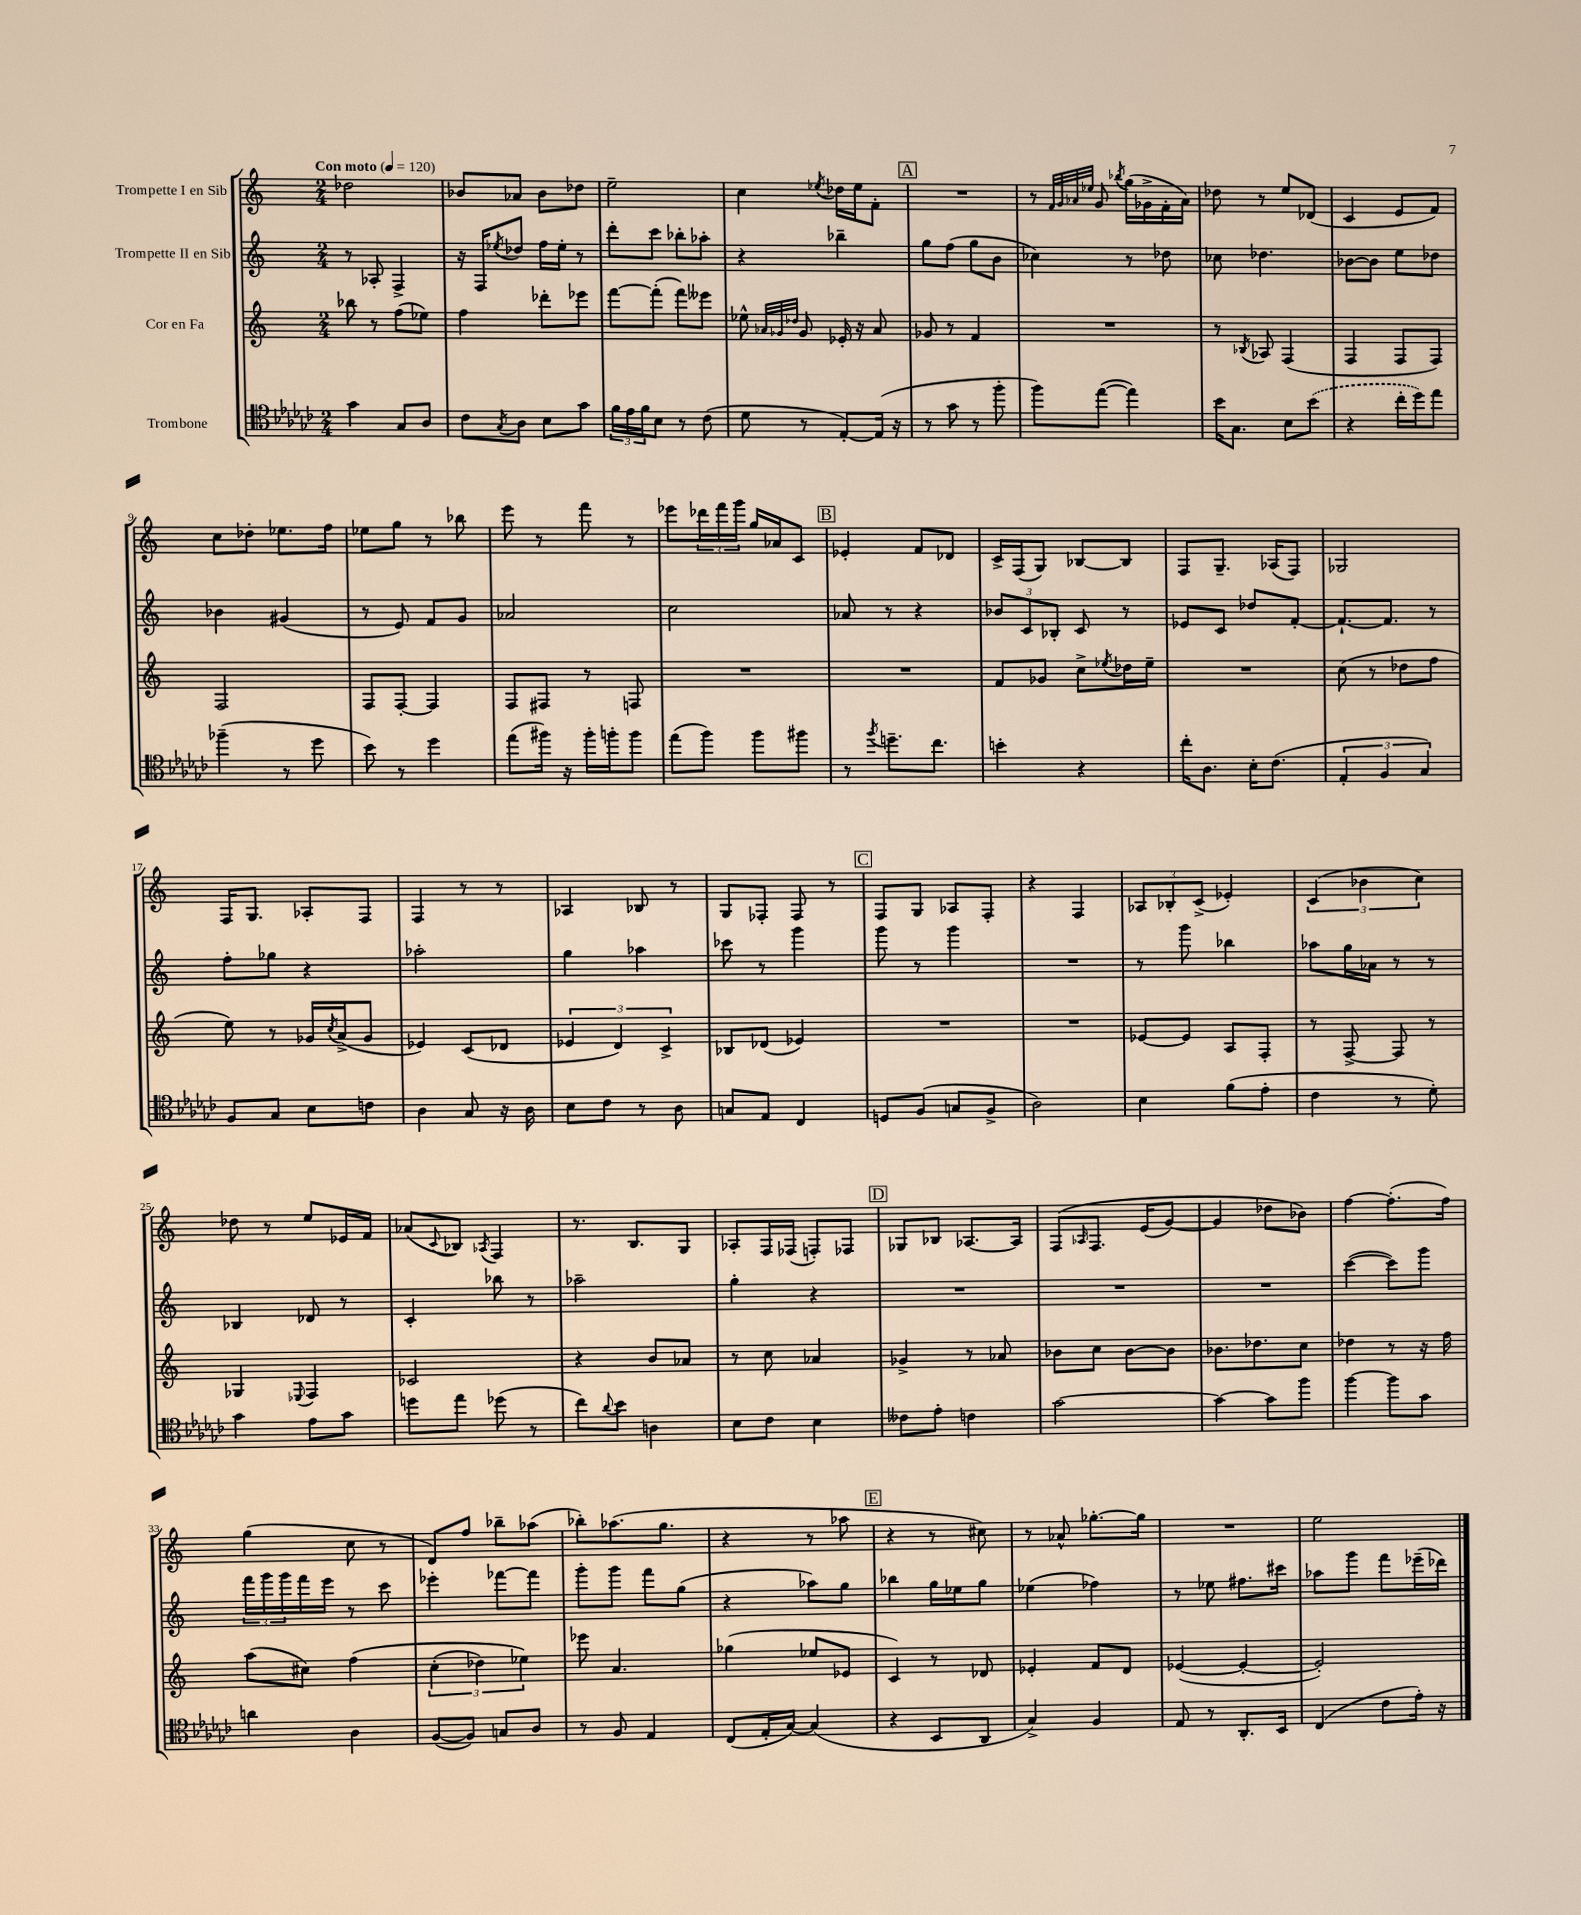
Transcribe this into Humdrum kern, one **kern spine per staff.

**kern	**kern	**kern	**kern
*part4	*part3	*part2	*part1
*staff4	*staff3	*staff2	*staff1
*I"Trombone	*I"Cor en Fa	*I"Trompette II en Sib	*I"Trompette I en Sib
*clefC4	*clefG2	*clefG2	*clefG2
*k[b-e-a-d-g-c-]	*k[]	*k[]	*k[]
*M2/4	*M2/4	*M2/4	*M2/4
*MM120	*MM120	*MM120	*MM120
=1	=1	=1	=1
!	!	!	!LO:TX:a:B:t=Con moto
4g-\	8bb-X\	8r	2dd-X\
.	8r	8A-X'/	.
8G-/L	(8ff\L	4F^/	.
8A-/J	8ee-X\J)	.	.
=2	=2	=2	=2
8c-\L	4ff\	16r	8b-X/L
.	.	16F/KL	.
8qG-/	.	8qee-X/	.
8A-\J	.	8dd-X/J	8a-X/J
8B-\L	8ddd-X'\L	16ff\LL	8b-\L
.	.	16ee-'\JJ	.
8g-\J	8eee-X\J	8r	8dd-X\J
=3	=3	=3	=3
24f\LL	[8fff\L	8ddd'\L	2ee~\
24e-\	.	.	.
24f\J	.	.	.
8B-\J	(8fff'\J]	8ccc\J	.
8r	8fff\L)	8bb-X'\L	.
(8c-\	8eee--X\J	8aa-X'\J	.
=4	=4	=4	=4
8d-\	8ee-X^^\	4r	4cc\
.	32qqa-X/LLL	.	.
.	32qqg-X/	.	.
.	32qqdd-X/JJJ	.	.
8r	8g-/	.	.
.	.	.	8qee-X/
[8E-'/L)	16e-X'/	4bb-X~\	16dd-X\LL
.	16r	.	16ee-\J
(16E-/Jk]	8a-/	.	8f'\J
16r	.	.	.
!!LO:REH:place=s1:t=A
=5	=5	=5	=5
8r	8g-X/	8gg\L	2r
8g-\	8r	(8ff\J	.
8r	4f/	8gg\L	.
8ff'\	.	8b\J	.
=6	=6	=6	=6
8ff\L)	2r	4cc-X\)	8r
.	.	.	32qqf/LLL
.	.	.	32qqg/
.	.	.	32qqa-X/
.	.	.	32qqee-X/JJJ
([8ee-\J	.	.	8g/
.	.	.	8qbb-X/
4ee-\])	.	8r	(16gg\LL
.	.	.	16g-X^\
.	.	8dd-X\	16f'\
.	.	.	16a-\JJ)
=7	=7	=7	=7
16b-\KL	8r	8cc-X\	8dd-X\
8.G-\J	.	.	.
.	8qB-X/	.	.
.	8A-X/	4.dd-X\	8r
8B-\L	(4F/	.	8ee/L
(8b-\J	.	.	(8d-X/J
=8	=8	=8	=8
4r	4F/	[8b-X\L	4c/
.	.	8b-\J]	.
16cc-'\LL	8F/L	8ee\L	8e/L
16dd-\J)	.	.	.
8ee-\J	8F/J)	8dd-X\J	8f/J)
!!LO:LB:g=z
=9	=9	=9	=9
(4ff-X~\	2F/	4b-X\	8cc\L
.	.	.	8dd-X'\J
8r	.	(4g#X/	8.ee-X\L
8dd-\	.	.	.
.	.	.	16ff\Jk
=10	=10	=10	=10
8b-\)	8F/L	8r	8ee-X\L
8r	[8F'/J	8e/)	8gg\J
4dd-\	4F/]	8f/L	8r
.	.	8g/J	8bb-X\
=11	=11	=11	=11
(8ee-\L	8F/L	2a-X/	8eee\
16ff#X\Jk)	8F#X/J	.	8r
16r	.	.	.
16ff#'\LL	8r	.	8fff\
16ffn'\J	.	.	.
8ff\J	8Fn/	.	8r
=12	=12	=12	=12
(8ee-\L	2r	2cc\	8eee-X\L
8ff\J)	.	.	24ddd-X\L
.	.	.	24fff\
.	.	.	24ggg\JJ
8ff\L	.	.	16gg/LL
.	.	.	16a-X/J
8ff#X\J	.	.	8c/J
!!LO:REH:place=s1:t=B
=13	=13	=13	=13
8r	2r	8a-X/	4e-X'/
8qff/	.	.	.
8.ddn~\L	.	8r	.
.	.	4r	8f/L
8.cc-\J	.	.	.
.	.	.	8d-X/J
=14	=14	=14	=14
4bn'\	8f/L	12b-X/L	16c^/LL
.	.	.	(16F/J
.	.	12c/	.
.	8g-X/J	.	8G/J)
.	.	12B-X'/J	.
4r	8cc^\L	8c/	[8B-X/L
.	8qee-X/	.	.
.	16dd-X\L	8r	8B-/J]
.	16ee-~\JJ	.	.
=15	=15	=15	=15
16cc-'\KL	2r	8e-X/L	8F/L
8.A-\J	.	.	.
.	.	8c/J	8.G~/J
16B-'\KL	.	8dd-X/L	.
(8.c-\J	.	.	(16A-X/KL
.	.	[8f'/J	8F/J)
=16	=16	=16	=16
6E-'/	(8cc\	8.f`/L_	2G-X/
.	8r	.	.
6F/	.	.	.
.	.	8.f/J]	.
.	8dd-X\L	.	.
6G-/)	.	.	.
.	8ff\J	8r	.
!!LO:LB:g=z
=17	=17	=17	=17
8F/L	8ee\)	8ff'\L	16F/KL
.	.	.	8.G/J
8G-/J	8r	8gg-X\J	.
8B-\L	16g-X/LL	4r	8A-X'/L
.	8qcc/	.	.
.	(16a^/J	.	.
8cn\J	8g-/J	.	8F/J
=18	=18	=18	=18
4A-\	4e-X/)	2aa-X'\	4F/
8G-/	(8c/L	.	8r
16r	8d-X/J	.	8r
16A-\	.	.	.
=19	=19	=19	=19
8B-\L	6e-X/	4gg\	4A-X/
8c-\J	.	.	.
.	6d/)	.	.
8r	.	4aa-X\	8B-X/
.	6c^/	.	.
8A-\	.	.	8r
=20	=20	=20	=20
8Gn/L	8B-X/L	8ccc-X\	8G/L
8E-/J	(8d-X/J	8r	8F-X'/J
4C-/	4e-X/)	4ggg\	8F-/
.	.	.	8r
!!LO:REH:place=s1:t=C
=21	=21	=21	=21
8Dn/L	2r	8ggg\	8F/L
(8F/J	.	8r	8G/J
8Gn/L	.	4ggg\	8A-X/L
8F^/J	.	.	8F'/J
=22	=22	=22	=22
2A-\)	2r	2r	4r
.	.	.	4F/
=23	=23	=23	=23
4B-\	[8e-X/L	8r	12A-X/L
.	.	.	12B-X'/
.	8e-/J]	8ggg\	.
.	.	.	(12c^/J
(8f\L	8A/L	4bb-X\	4e-X'/)
8e-'\J	8F'/J	.	.
=24	=24	=24	=24
4c-\	8r	8aa-X\L	(6c/
.	[8F^/	16gg\L	.
.	.	.	6b-X\
.	.	16a-X\JJ	.
8r	8F/]	8r	.
.	.	.	6cc\)
8d-'\)	8r	8r	.
!!LO:LB:g=z
=25	=25	=25	=25
4g-\	4G-X/	4B-X/	8dd-X\
.	.	.	8r
.	8qqE-X/	.	.
8e-\L	4F/	8d-X/	8ee/L
8g-\J	.	8r	16e-X/L
.	.	.	16f/JJ
=26	=26	=26	=26
8ddn\L	2c-X/	4c'/	(8a-X/L
.	.	.	8qqc/
8ee-\J	.	.	8B-X/J)
.	.	.	8qA-X/
(8dd-X\	.	8bb-X\	4F/
8r	.	8r	.
=27	=27	=27	=27
8cc-\L)	4r	2aa-X~\	8.r
8qqa-/	.	.	.
8b-\J	.	.	.
.	.	.	8.B/L
4An\	8b/L	.	.
.	8a-X/J	.	8G/J
=28	=28	=28	=28
8B-\L	8r	4gg'\	8A-X'/L
8c-\J	8cc\	.	16F/L
.	.	.	(16F-X/JJ
4B-\	4a-X/	4r	8Fn'/L)
.	.	.	8F-X/J
!!LO:REH:place=s1:t=D
=29	=29	=29	=29
8c--X\L	4g-X^/	2r	8G-X/L
8e-'\J	.	.	8B-X/J
4cn\	8r	.	[8.A-X/L
.	8a-X/	.	.
.	.	.	16A-/Jk]
=30	=30	=30	=30
[2g-\	8b-X\L	2r	(8F/L
.	.	.	16qqA-X/
.	8cc\J	.	8.F/J
.	[8b-\L	.	.
.	.	.	(16e/KL
.	8b-\J]	.	[8g/J)
=31	=31	=31	=31
4g-\_	8.b-X\L	2r	4g/]
.	8.dd-X\	.	.
8g-\L]	.	.	8dd-X\L
8ff\J	8cc\J	.	8b-X\J)
=32	=32	=32	=32
[4ff\	4dd-X\	([4ccc\	[4ff\
8ff\L]	8r	8ccc\L])	(8.ff'\L]
8g-\J	16r	8ggg\J	.
.	16ff\	.	16ff\Jk)
!!LO:LB:g=z
=33	=33	=33	=33
4an\	(8aa\L	24fff\LL	(4gg\
.	.	24ggg\	.
.	.	24ggg\	.
.	8cc#X\J)	16fff\	.
.	.	16eee\JJ	.
4A-\	(4ff\	8r	8cc\
.	.	8ccc\	8r
=34	=34	=34	=34
([8F/L	(6cc'\	4eee-X'\	8d/L)
8F/J])	.	.	8ff/J
.	6dd-X\)	.	.
8Gn/L	.	[8fff-X\L	8bb-X~\L
.	6ee-X\)	.	.
8A-/J	.	8fff-\J]	(8aa-X\J
=35	=35	=35	=35
8r	8eee-X\	8ggg'\L	8bb-X'\L)
8F/	4.a/	8ggg\J	(8.aa-X\
4E-/	.	8fff\L	.
.	.	.	8.gg\J
.	.	(8gg\J	.
=36	=36	=36	=36
(8C-/L	(4gg-X\	4r	4r
16E-'/L	.	.	.
[16G-/JJ)	.	.	.
(4G-/]	8ee-X/L	8aa-X\L)	8r
.	8e-X/J	8gg\J	8aa-X\
!!LO:REH:place=s1:t=E
=37	=37	=37	=37
4r	4c/)	4bb-X\	4r
8BB-/L	8r	16gg\LL	8r
.	.	16ee-X\J	.
8AA-/J	8d-X/	8gg\J	8cc#X\)
=38	=38	=38	=38
4G-^/)	4e-X'/	(4ee-X\	8r
.	.	.	8a-X^^/
4F/	8f/L	4ff-X\)	[8.gg-X'\L
.	8d/J	.	.
.	.	.	16gg-\Jk]
=39	=39	=39	=39
8E-/	([4e-X/	8r	2r
8r	.	8ee-X\	.
8.AA-'/L	4e-'/_	8.ff#X\L	.
16BB-/Jk	.	16ccc#X\Jk	.
=40	=40	=40	=40
(4C-/	2e-'/])	8aa-X\L	2ee\
.	.	8ggg\J	.
8c-\L	.	8fff\L	.
16e-'\Jk)	.	(16eee-X~\L	.
16r	.	16ddd-X\JJ)	.
==	==	==	==
*-	*-	*-	*-
